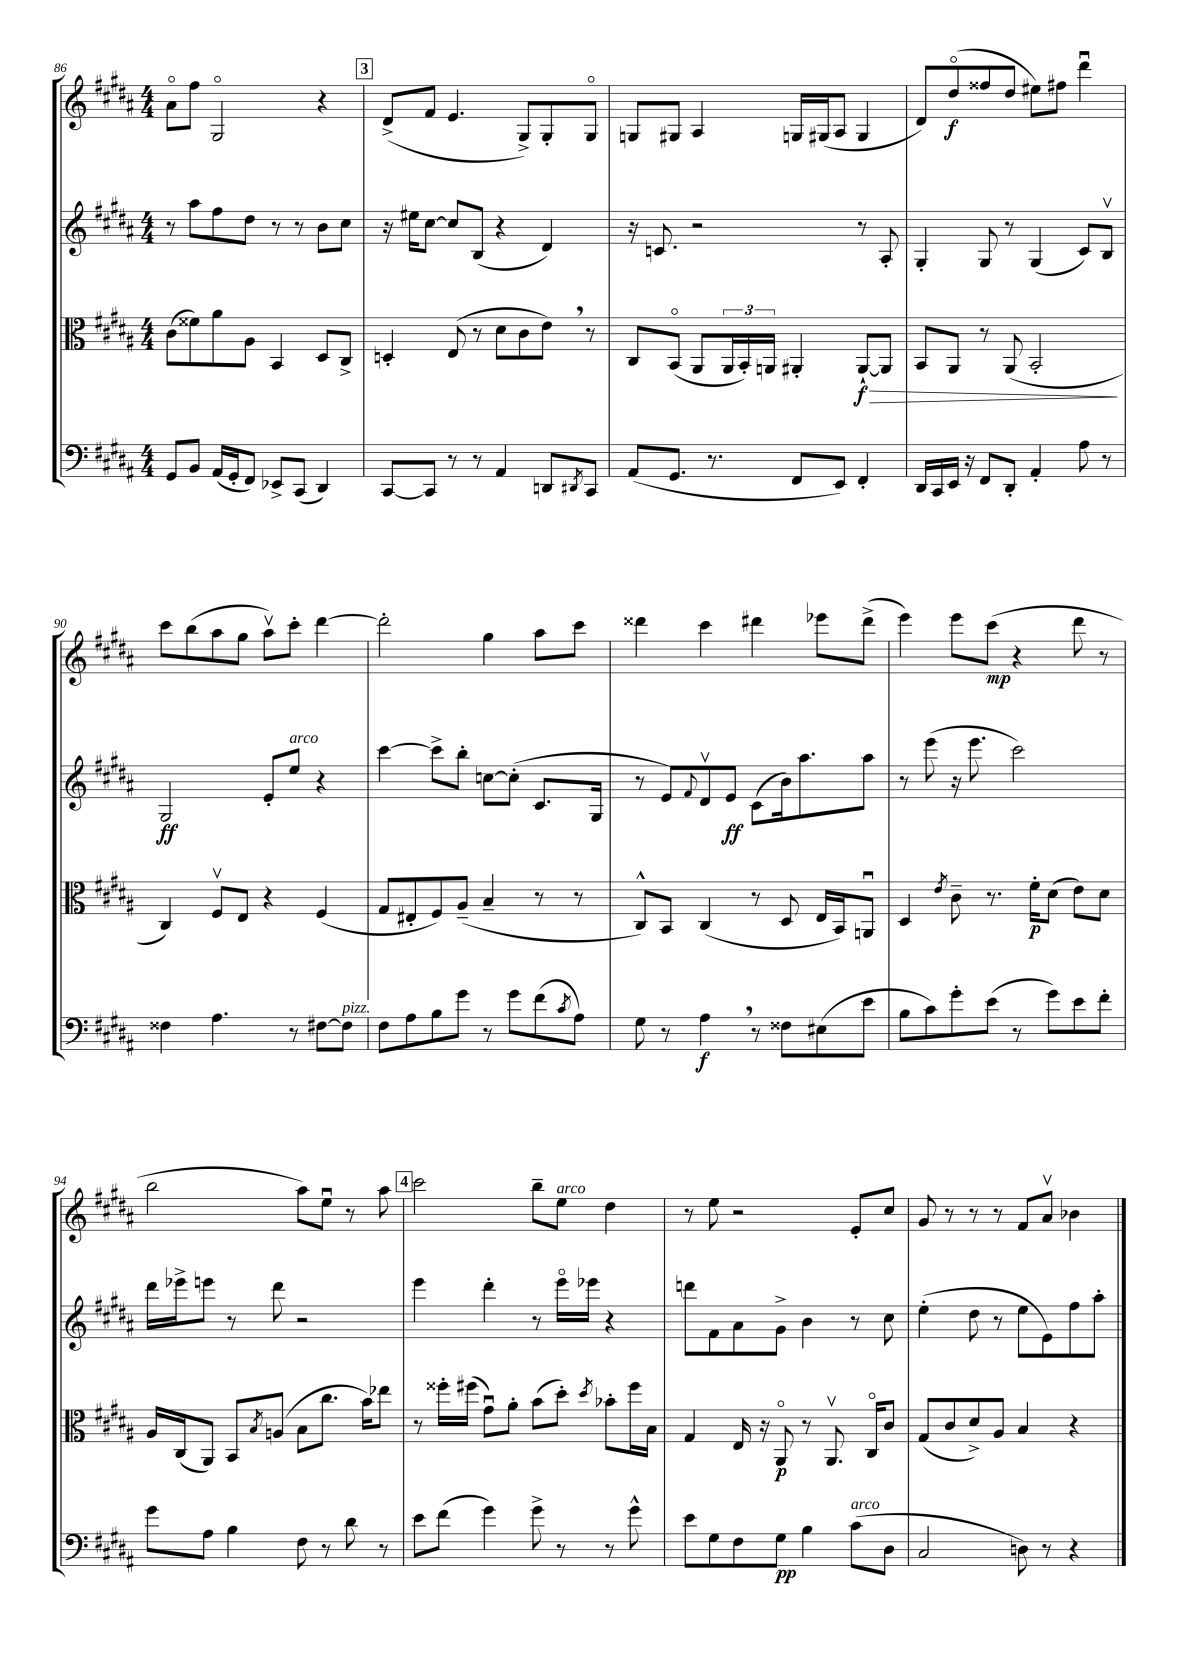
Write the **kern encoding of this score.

**kern	**dynam	**kern	**dynam	**kern	**dynam	**kern	**dynam
*part4	*part4	*part3	*part3	*part2	*part2	*part1	*part1
*staff4	*staff4	*staff3	*staff3	*staff2	*staff2	*staff1	*staff1
*clefF4	*	*clefC3	*	*clefG2	*	*clefG2	*
*k[f#c#g#d#a#]	*	*k[f#c#g#d#a#]	*	*k[f#c#g#d#a#]	*	*k[f#c#g#d#a#]	*
*M4/4	*	*M4/4	*	*M4/4	*	*M4/4	*
=86	=86	=86	=86	=86	=86	=86	=86
8GG#/L	.	(8c#\L	.	8r	.	8a#\L	.
8BB/J	.	8f##X\)	.	8aa#\L	.	8ff#\J	.
(16AA#/LL	.	8a#\	.	8ff#\	.	2G#/	.
16GG#'/J	.	.	.	.	.	.	.
8FF#/J)	.	8A#\J	.	8dd#\J	.	.	.
8EE-X^/L	.	4BB/	.	8r	.	.	.
(8CC#/J	.	.	.	8r	.	.	.
4DD#/)	.	8D#/L	.	8b\L	.	4r	.
.	.	8C#^/J	.	8cc#\J	.	.	.
!!LO:REH:place=s1:t=3
=87	=87	=87	=87	=87	=87	=87	=87
[8CC#/L	.	4Dn'/	.	16r	.	(8d#^/L	.
.	.	.	.	16ee#X\KL	.	.	.
8CC#/J]	.	.	.	[8cc#\J	.	8f#/J	.
8r	.	(8E/	.	8cc#/L]	.	4.e/	.
8r	.	8r	.	(8B/J	.	.	.
4AA#/	.	8d#\L	.	4r	.	.	.
.	.	8c#\	.	.	.	8G#^/L)	.
8DDn/L	.	8e,\J)	.	4d#/)	.	8G#'/	.
8qDD#X/	.	.	.	.	.	.	.
8CC#/J	.	8r	.	.	.	8G#/J	.
=88	=88	=88	=88	=88	=88	=88	=88
(8AA#/L	.	8C#/L	.	16r	.	8Gn/L	.
.	.	.	.	8.cn/	.	.	.
8.GG#/J	.	(8BB/J	.	.	.	8G#X/J	.
.	.	8AA#/L	.	2r	.	4A#/	.
8.r	.	.	.	.	.	.	.
.	.	24AA#/L	.	.	.	.	.
.	.	24BB'/)	.	.	.	.	.
.	.	24AAn/JJ	.	.	.	.	.
8FF#/L	.	4AA#X'/	.	.	.	16Gn/LL	.
.	.	.	.	.	.	(16G#X/J	.
8EE/J)	.	.	.	.	.	8A#/J	.
!	!	!	!LO:HP:b	!	!	!	!
4FF#'/	.	[8AA#`/L	> f	8r	.	4G#/	.
.	.	8AA#/J]	.	8A#'/	.	.	.
=89	=89	=89	=89	=89	=89	=89	=89
16DD#/LL	.	8BB/L	.	4G#'/	.	8d#/L)	.
16CC#/	.	.	.	.	.	.	.
16EE/JJ	.	8AA#/J	.	.	.	(8dd#/	f
16r	.	.	.	.	.	.	.
8FF#/L	.	8r	.	8G#/	.	8ff##X/	.
8DD#'/J	.	(8AA#/	.	8r	.	8dd#/J	.
4AA#'/	.	2BB'/	.	(4G#/	.	8ee#X\L)	.
.	.	.	.	.	.	8ff#X\J	.
8A#\	.	.	.	8c#/L)	.	4ddd#u\	.
8r	.	.	.	8Bv/J	.	.	.
.	.	.	]	.	.	.	.
!!LO:LB:g=z
=90	=90	=90	=90	=90	=90	=90	=90
4F##X\	.	4C#/)	.	2G#/	ff	8ccc#\L	.
.	.	.	.	.	.	(8bb\	.
4.A#\	.	8F#v/L	.	.	.	8aa#\	.
.	.	8E/J	.	.	.	8gg#\J	.
.	.	4r	.	8e'/L	.	8aa#v\L)	.
!	!	!	!	!LO:TX:a:i:t=arco	!	!	!
8r	.	.	.	8ee/J	.	8ccc#'\J	.
[8F#X\L	.	(4F#/	.	4r	.	[4ddd#\	.
!LO:TX:a:i:t=pizz.	!	!	!	!	!	!	!
8F#\J]	.	.	.	.	.	.	.
=91	=91	=91	=91	=91	=91	=91	=91
8F#\L	.	8G#/L	.	[4ccc#\	.	2ddd#'\]	.
8A#\	.	8E#X'/	.	.	.	.	.
8B\	.	8F#/)	.	8ccc#^\L]	.	.	.
8g#\J	.	(8A#~/J	.	8bb'\J	.	.	.
8r	.	4B~/	.	[8ccn\L	.	4gg#\	.
8g#\L	.	.	.	(8cc'\J]	.	.	.
(8f#\	.	8r	.	8.c#/L	.	8aa#\L	.
8qc#/	.	.	.	.	.	.	.
8A#\J)	.	8r	.	.	.	8ccc#\J	.
.	.	.	.	16G#/Jk	.	.	.
=92	=92	=92	=92	=92	=92	=92	=92
8G#\	.	8C#^^/L)	.	8r	.	4ddd##X\	.
8r	.	8BB/J	.	8e/L)	.	.	.
.	.	.	.	8qqf#/	.	.	.
4A#,\	f	(4C#/	.	8d#v/	.	4ccc#\	.
.	.	.	.	8e/J	ff	.	.
8r	.	8r	.	(8c#\L	.	4ddd#X\	.
8F##X\L	.	8D#/	.	16b\k)	.	.	.
.	.	.	.	8.aa#\	.	.	.
(8E#X\	.	16E/LL	.	.	.	8eee-X\L	.
.	.	16BB/J)	.	.	.	.	.
8e\J	.	8AAnu/J	.	8aa#\J	.	(8ddd#^\J	.
=93	=93	=93	=93	=93	=93	=93	=93
8B\L	.	4D#/	.	8r	.	4eee\)	.
8c#\)	.	.	.	(8eee\	.	.	.
.	.	8qe/	.	.	.	.	.
8g#'\	.	8c#~\	.	16r	.	8eee\L	.
.	.	.	.	8.eee\	.	.	.
(8e\J	.	8.r	.	.	.	(8ccc#\J	mp
8r	.	.	.	2ccc#\)	.	4r	.
.	.	16f#'\KL	p	.	.	.	.
8g#\L)	.	(8d#\J	.	.	.	.	.
8e\	.	8e\L)	.	.	.	8ddd#\	.
8f#'\J	.	8d#\J	.	.	.	8r	.
!!LO:LB:g=z
=94	=94	=94	=94	=94	=94	=94	=94
8g#\L	.	16A#/LL	.	16ddd#\LL	.	2bb\	.
.	.	(16C#/J	.	16eee-X^\J	.	.	.
8A#\J	.	8AA#/J)	.	8eeen\J	.	.	.
4B\	.	8BB/L	.	8r	.	.	.
.	.	8qB/	.	.	.	.	.
.	.	(8An/J	.	8ddd#\	.	.	.
8F#\	.	8B\L	.	2r	.	8aa#\L)	.
8r	.	8.cc#\J	.	.	.	8eeu\J	.
8d#\	.	.	.	.	.	8r	.
.	.	16b\KL)	.	.	.	.	.
8r	.	8ee-X\J	.	.	.	8aa#\	.
!!LO:REH:place=s1:t=4
=95	=95	=95	=95	=95	=95	=95	=95
8e\L	.	8r	.	4eee\	.	2ccc#\	.
(8f#\J	.	16ff##X'\LL	.	.	.	.	.
.	.	(16ff#X\JJ	.	.	.	.	.
4g#\)	.	8g#u\L)	.	4ddd#'\	.	.	.
.	.	8a#'\J	.	.	.	.	.
8g#^\	.	(8b\L	.	8r	.	8bb~\L	.
!	!	!	!	!	!	!LO:TX:a:i:t=arco	!
8r	.	8dd#'\J)	.	16eee\LL	.	8ee\J	.
.	.	.	.	16eee-X\JJ	.	.	.
.	.	8qdd#/	.	.	.	.	.
8r	.	8b-X'\L	.	4r	.	4dd#\	.
8g#^^\	.	16ff#\L	.	.	.	.	.
.	.	16B\JJ	.	.	.	.	.
=96	=96	=96	=96	=96	=96	=96	=96
8e\L	.	4G#/	.	8dddn\L	.	8r	.
8G#\	.	.	.	8f#\	.	8ee\	.
8F#\	.	16E/	.	8a#\	.	2r	.
.	.	16r	.	.	.	.	.
8G#\J	pp	8AA#/	p	8g#^\J	.	.	.
4B\	.	8r	.	4b\	.	.	.
.	.	8.AA#v/	.	.	.	.	.
!LO:TX:a:i:t=arco	!	!	!	!	!	!	!
(8c#\L	.	.	.	8r	.	8e'/L	.
.	.	16C#/KL	.	.	.	.	.
8D#\J	.	8c#/J	.	8cc#\	.	8cc#/J	.
=97	=97	=97	=97	=97	=97	=97	=97
2C#/	.	(8G#/L	.	(4ee'\	.	8g#/	.
.	.	8c#/	.	.	.	8r	.
.	.	8d#^/)	.	8dd#\	.	8r	.
.	.	8A#/J	.	8r	.	8r	.
8Dn\)	.	4B/	.	8ee\L	.	8f#/L	.
8r	.	.	.	8e\)	.	8a#v/J	.
4r	.	4r	.	8ff#\	.	4b-X\	.
.	.	.	.	8aa#'\J	.	.	.
==	==	==	==	==	==	==	==
*-	*-	*-	*-	*-	*-	*-	*-
